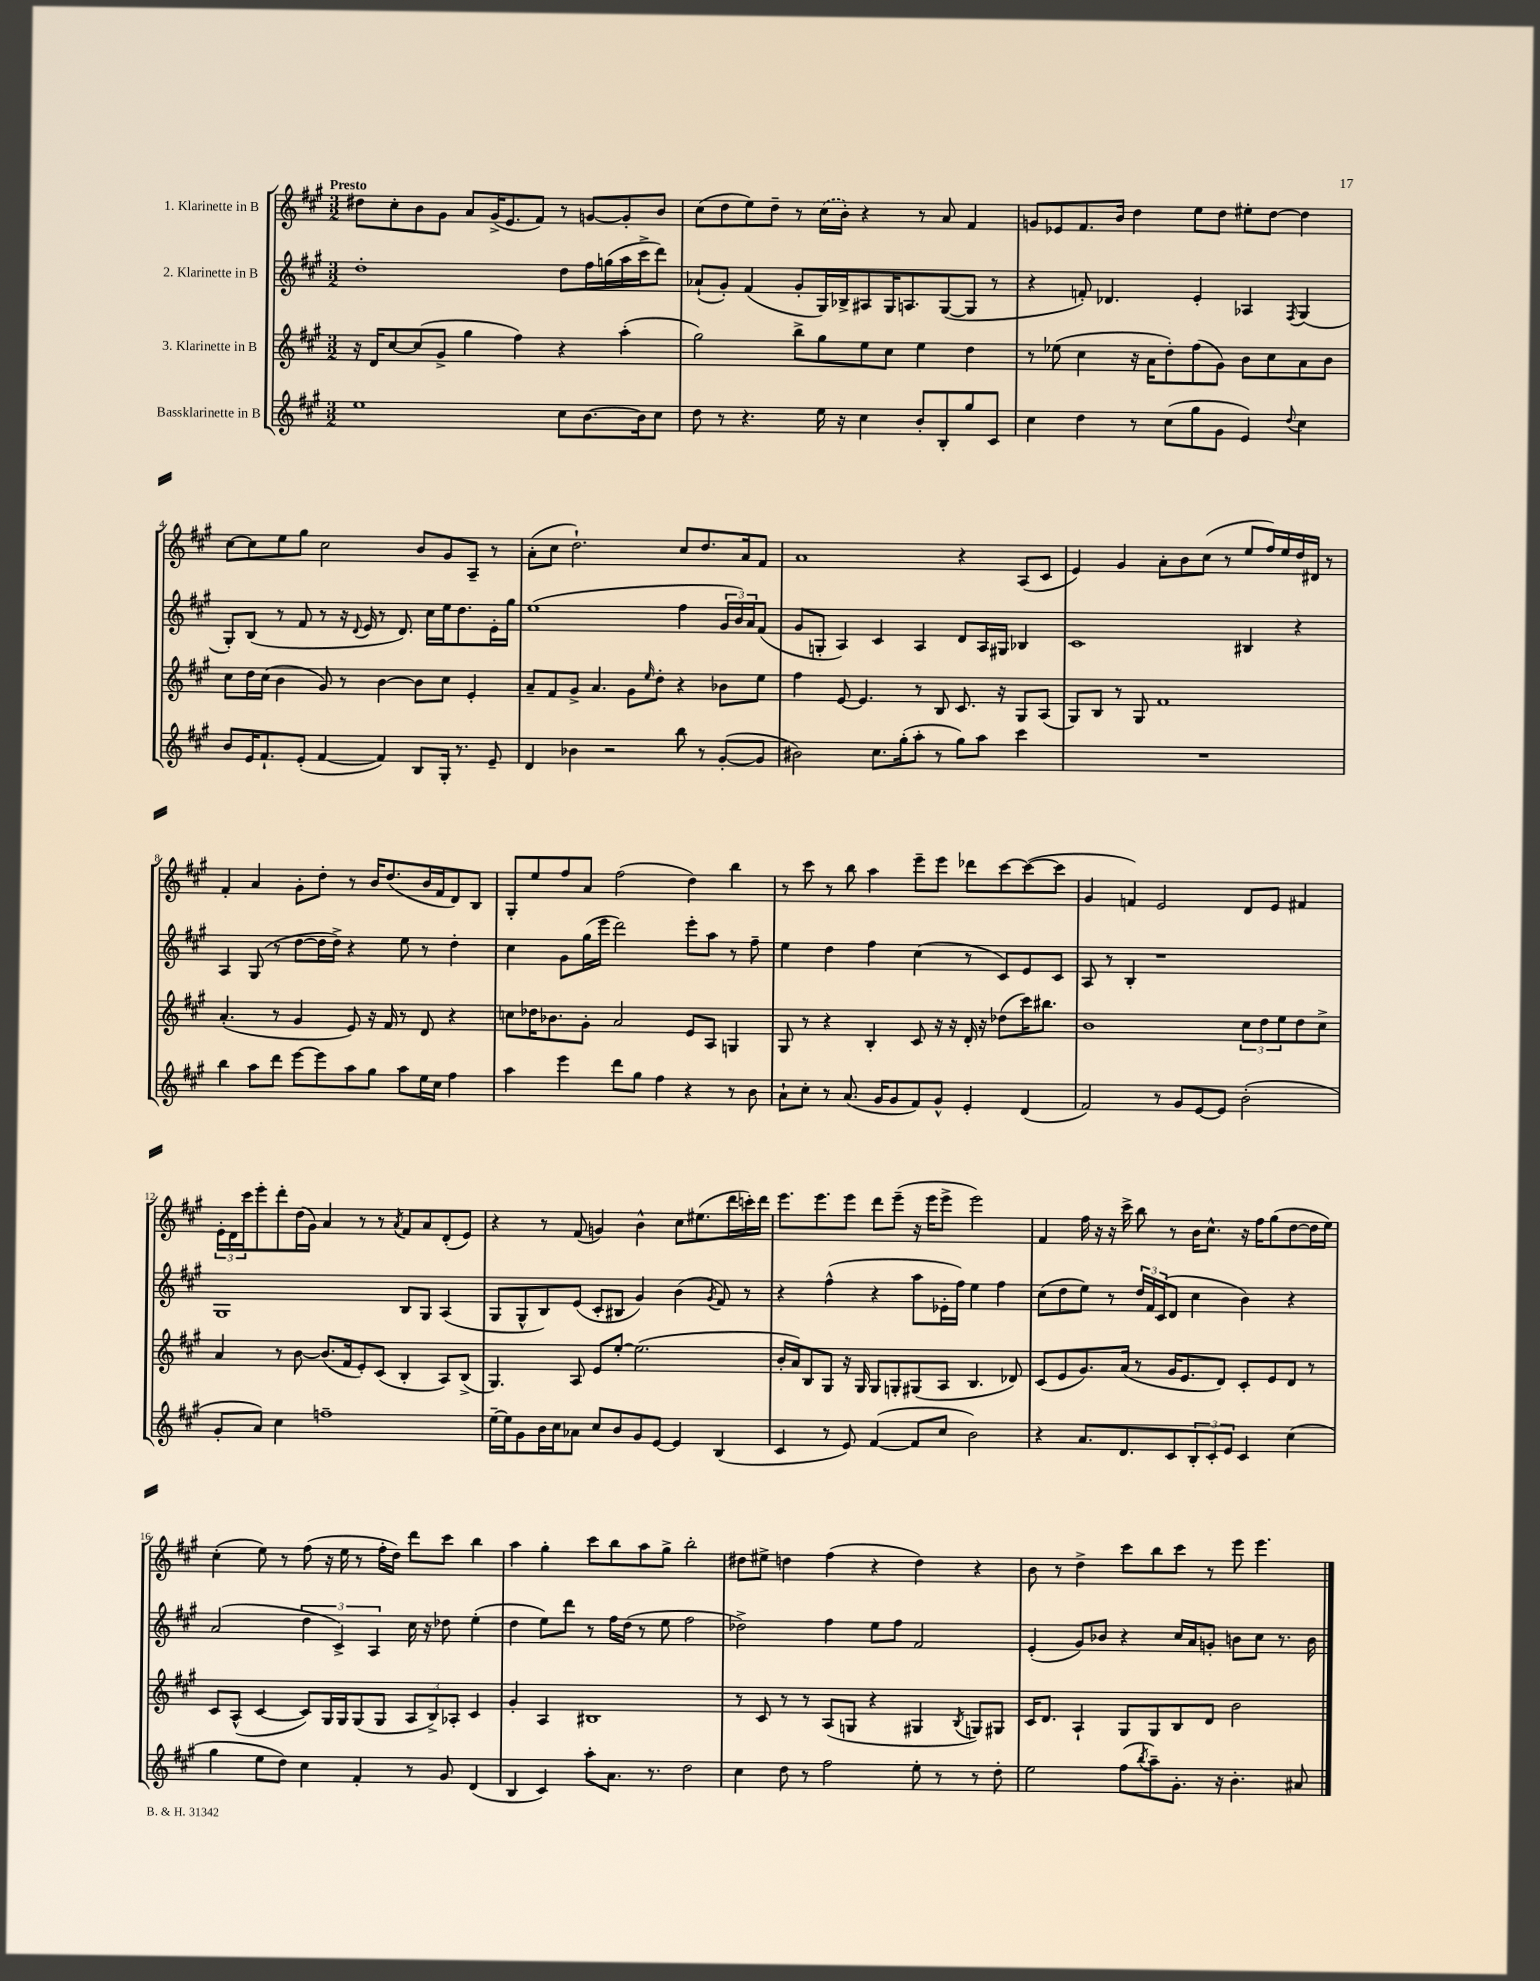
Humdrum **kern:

**kern	**kern	**kern	**kern
*part4	*part3	*part2	*part1
*staff4	*staff3	*staff2	*staff1
*I"Bassklarinette in B	*I"3. Klarinette in B	*I"2. Klarinette in B	*I"1. Klarinette in B
*clefG2	*clefG2	*clefG2	*clefG2
*k[f#c#g#]	*k[f#c#g#]	*k[f#c#g#]	*k[f#c#g#]
*M3/2	*M3/2	*M3/2	*M3/2
=1	=1	=1	=1
!	!	!	!LO:TX:a:B:t=Presto
1ee	16r	1dd'	8dd#X\L
.	16d/KL	.	.
.	[8cc#/	.	8cc#'\
.	(8cc#/]	.	8b\
.	8g#^/J	.	8g#\J
.	4gg#\	.	8a/L
.	.	.	(16g#^/K
.	.	.	8.e/
.	4ff#\)	.	.
.	.	.	8f#/J)
8cc#\L	4r	8dd\L	8r
[8.b\	.	16ff#\L	[8gn/L
.	.	(16ggn\	.
.	(4aa'\	16aa\	8g'/]
16b\k]	.	16ccc#^\J	.
8cc#\J	.	8ddd\J)	8b/J
=2	=2	=2	=2
8dd\	2gg#\)	(8a-X`/L	(8cc#\L
8r	.	8g#'/J)	8dd\
4.r	.	(4f#/	8ee\)
.	.	.	8dd~\J
.	8bb^\L	8g#'/L	8r
16ee\	8gg#\	16G#/L)	(16cc#\LL
16r	.	16B-X^/J	16b'\JJ)
4cc#\	8ee\	8A#X/	4r
.	8cc#\J	16G#/K	.
.	.	8.An/	.
8b'/L	4ee\	.	8r
8B'/	.	([8G#/	8a/
8gg#/	4dd\	8G#/J]	4f#/
8c#/J	.	8r	.
=3	=3	=3	=3
4cc#\	8r	4r	8gn/L
.	(8ee-X\	.	8e-X/
4dd\	4cc#\	8fn'/)	8.f#/
.	.	4.d-X/	.
.	.	.	16b/Jk
8r	16r	.	4dd\
.	16a\KL	.	.
(8cc#\L	8dd'\)	.	.
8gg#\	(8ff#\	4e'/	8ee\L
8g#\J	8g#\J)	.	8dd\J
4e/)	8b\L	4A-X/	8ee#X'\L
.	8cc#\	.	[8dd\J
8qqdd/	.	8qF#/	.
4cc#\	8a\	(4G#/	4dd\]
.	8b\J	.	.
!!LO:LB:g=z
=4	=4	=4	=4
8b/L	8cc#\L	8G#'/L)	[8cc#\L
16e/K	16dd\L	(8B/J	8cc#\]
8.f#`/	(16cc#\JJ	.	.
.	4b\	8r	8ee\
(8e'/J	.	8f#/	8gg#\J
[4f#/	8g#/)	8r	2cc#\
.	8r	16r	.
.	.	8qqd/	.
.	.	16e/	.
4f#/])	[4b\	8r	.
.	.	8.d/)	.
8B/L	8b\L]	.	8b/L
.	.	16cc#\LL	.
16G#'/Jk	8cc#\J	16ee\J	8g#/
8.r	.	8.dd\	.
.	4e'/	.	8A~/J
8e~/	.	16e'\L	8r
.	.	16gg#\JJ	.
=5	=5	=5	=5
4d/	8a~/L	(1ee	(8a'\L
.	8f#/	.	8cc#\J
4b-X\	8g#^/J	.	2.dd`\)
.	4.a/	.	.
2r	.	.	.
.	8g#\L	.	.
.	16qqee/	.	.
.	8dd'\J	.	.
8bb\	4r	4ff#\	8cc#/L
8r	.	.	8.dd/
([8g#'/L	8b-X\L	24g#/LL	.
.	.	24b/)	.
.	.	.	16a/k
.	.	24a/J	.
8g#/J]	8ee\J	(8f#/J	8f#/J
=6	=6	=6	=6
2b#X\)	4ff#\	8g#/L	1a
.	.	8Gn'/J	.
.	[8e/	4A/)	.
.	4.e/]	.	.
8.cc#\L	.	4c#/	.
(16gg#'\k	.	.	.
8aa'\J	8r	4A/	.
8r	8B/	.	.
8gg#\L)	8.c#/	8d/L	4r
8aa\J	.	16A/L	.
.	16r	16G#X/JJ	.
4ccc#\	8G#/L	4B-X/	(8A/L
.	(8A/J	.	8c#/J
=7	=7	=7	=7
1.r	8G#/L)	1c#	4e/)
.	8B/J	.	.
.	8r	.	4g#/
.	8G#/	.	.
.	1f#	.	8a'\L
.	.	.	8b\
.	.	.	(8cc#\J
.	.	.	8r
.	.	4B#X/	8ee/L
.	.	.	16ff#/L)
.	.	.	16ee/
.	.	4r	16dd/
.	.	.	16d#X/JJ
.	.	.	8r
!!LO:LB:g=z
=8	=8	=8	=8
4bb\	(4.a'/	4A/	4f#'/
8aa\L	.	(8G#/	4a/
8ddd\J	8r	8r	.
[8eee\L	4g#/	[8dd\L	8g#'\L
8eee\]	.	16dd\L]	8dd'\J
.	.	16dd^\JJ)	.
8aa\	8e/)	4r	8r
8gg#\J	16r	.	16b/KL
.	16f#/	.	(8.dd/
8aa\L	8r	8ee\	.
16ee\L	8d/	8r	16b/L
16cc#\JJ	.	.	16f#/J
4ff#\	4r	4dd'\	8d/)
.	.	.	8B/J
=9	=9	=9	=9
4aa\	8ccn\L	4cc#\	8G#'/L
.	16dd-X\K	.	8ee/
.	8.b-X\	.	.
4eee\	.	8g#\L	8ff#/
.	8g#'\J	(16gg#\L	8a/J
.	.	16eee\JJ	.
8ddd\L	2a/	2ddd\)	(2ff#\
8gg#\J	.	.	.
4ff#\	.	.	.
4r	8e/L	8eee'\L	4dd\)
.	8A/J	8aa\J	.
8r	4Gn/	8r	4bb\
8b\	.	8ff#~\	.
=10	=10	=10	=10
8a`\L	8G#/	4ee\	8r
8cc#'\J	8r	.	8ccc#\
8r	4r	4dd\	8r
(8.a/	.	.	8bb\
.	4B'/	4ff#\	4aa\
16g#/KL	.	.	.
8g#/	.	.	.
8f#/)	8c#/	(4cc#\	8eee~\L
8g#^^/J	16r	.	8eee\J
.	16r	.	.
4e'/	16d'/	8r	8ddd-X\L
.	16r	.	.
.	(8dd-X\L	8c#/L)	[8ccc#\
(4d/	16ccc#\K)	8e/	(8ccc#\_
.	8.bb#X\J	.	.
.	.	8c#/J	8ccc#\J]
=11	=11	=11	=11
2f#/)	1b	8A/	4g#/
.	.	8r	.
.	.	4B'/	4fn/)
8r	.	1r	2e/
8g#/L	.	.	.
[8e/	.	.	.
8e/J]	.	.	.
(2b'\	12cc#\L	.	8d/L
.	12dd\	.	.
.	.	.	8e/J
.	12ee\	.	.
.	8dd\	.	4f#X/
.	8cc#^\J	.	.
!!LO:LB:g=z
=12	=12	=12	=12
8g#'/L	4a/	1G#	24e'\LL
.	.	.	24d\
.	.	.	24ccc#\J
8a/J)	.	.	8eee'\
4cc#\	8r	.	8ddd'\
.	[8b\	.	(16dd\L
.	.	.	16g#\JJ)
1ffn~	(8.b/L]	.	4a/
.	16f#/k	.	.
.	8e'/)	.	8r
.	(8c#/J	.	8r
.	.	.	8qa/
.	4B'/	8B/L	8f#/L
.	.	8G#/J	8a/
.	8A/L)	(4A/	(8d'/
.	(8B^/J	.	8e/J)
=13	=13	=13	=13
[16ee~\LL	4.G#/)	8G#/L	4r
16ee\J]	.	.	.
8g#\	.	8G#^^/	.
16b\L	.	8B/)	8r
16cc#\J	.	.	.
8a-X\J	8A/	(8e/J	(8f#/
8cc#/L	8e/L	8c#'/L	4gn/)
8b/	[8ee'/J	8B#X/J	.
8g#/	(2.ee\]	4g#/)	4b^^\
[8e/J	.	.	.
4e/]	.	(4b\	8cc#\L
.	.	.	(8.ee#X\
.	.	8qg#/	.
(4B/	.	8f#/)	.
.	.	.	16ddd\L
.	.	8r	16cccn'\)
.	.	.	16ddd\JJ
=14	=14	=14	=14
4c#/	16b'/LL	4r	8.eee\L
.	16a/J)	.	.
.	8B/	.	.
.	.	.	8.eee\
8r	8G#/J	(4ff#^^\	.
8e/)	16r	.	8eee\J
.	16G#/	.	.
([4f#/	8G#/L	4r	8ddd\L
.	8Gn'/	.	(8eee~\J
8f#/L]	(8G#X/	8aa\L	16r
.	.	.	16eee\KL
8cc#/J	8A/J	16e-X'\L	8eee^\J
.	.	16ff#\JJ)	.
2b\)	4.B/	4ee\	2eee\)
.	.	4ff#\	.
.	8d-X/)	.	.
=15	=15	=15	=15
4r	(8c#/L	(8cc#\L	4f#/
.	8e/	8dd\	.
8.a/L	8.g#/)	8ee\J)	16ff#\
.	.	.	16r
.	.	8r	16r
8.d/	(16a/Jk	.	16ccc#^\
.	8r	24dd/LL	8bb\
.	.	24f#/	.
.	.	(24c#/J	.
8c#/	16g#/KL	8d/J	8r
.	8.e/	.	.
12B'/	.	4cc#\	16b\KL
.	.	.	8.cc#^^\J
12c#'/	.	.	.
.	8d/J)	.	.
12e/J	.	.	.
4c#/	8c#'/L	4b\)	16r
.	.	.	16ff#\KL
.	8e/	.	(8gg#\
(4cc#\	8d/J	4r	[8dd\
.	8r	.	16dd\L]
.	.	.	16ee\JJ)
!!LO:LB:g=z
=16	=16	=16	=16
4gg#\	8c#/L	(2a/	(4cc#'\
.	(8A^^/J	.	.
8ee\L	[4c#/	.	8ee\)
8dd\J)	.	.	8r
4cc#\	8c#/L])	6dd\	(8ff#\
.	16G#/L	.	16r
.	.	6c#^/)	.
.	16G#/J	.	16ee\
4f#'/	(8G#/	.	8r
.	.	6A/	.
.	8G#/J	.	16ff#'\LL
.	.	.	16dd\JJ)
8r	12A/L	16cc#\	8ddd\L
.	.	16r	.
.	12B^/)	.	.
8g#/	.	8dd-X\	8ccc#\J
.	12A-X'/J	.	.
(4d/	4c#/	(4ee'\	4bb\
=17	=17	=17	=17
4B/	4g#'/	4dd\	4aa\
4c#/)	4A/	8ee\L)	4gg#'\
.	.	8ddd\J	.
8aa'\L	1B#X	8r	8ccc#\L
8.a\J	.	16ff#\LL	8bb\
.	.	(16dd\JJ	.
.	.	8r	8aa\
8.r	.	.	.
.	.	8ee\	8gg#^\J
2dd\	.	2ff#\	2bb'\
=18	=18	=18	=18
4cc#\	8r	2dd-X^\)	8dd#X\L
.	8c#/	.	8ee#X^\J
8dd\	8r	.	4ddn\
8r	8r	.	.
2ff#\	(8A/L	4ff#\	(4ff#\
.	8Gn/J	.	.
.	4r	8ee\L	4r
.	.	8ff#\J	.
8ee'\	4G#X/	2f#/	4dd\)
8r	.	.	.
.	8qB/	.	.
8r	8Gn/L)	.	4r
8dd'\	8G#X/J	.	.
=19	=19	=19	=19
2ee\	16c#/KL	(4e'/	8b\
.	8.d/J	.	.
.	.	.	8r
.	4A`/	8g#/L)	4dd^\
.	.	8b-X/J	.
(8ff#\L	8G#/L	4r	8ccc#\L
8qbb/	.	.	.
8aa~\)	8G#/	.	8bb\
8.g#'\J	8B/	16cc#/LL	8ccc#\J
.	.	16a/J	.
.	8d/J	8gn'/J	8r
16r	.	.	.
4.b'\	2b\	8bn\L	8eee\
.	.	8cc#\J	4.eee\
.	.	8.r	.
8a#X/	.	.	.
.	.	16b\	.
==	==	==	==
*-	*-	*-	*-
